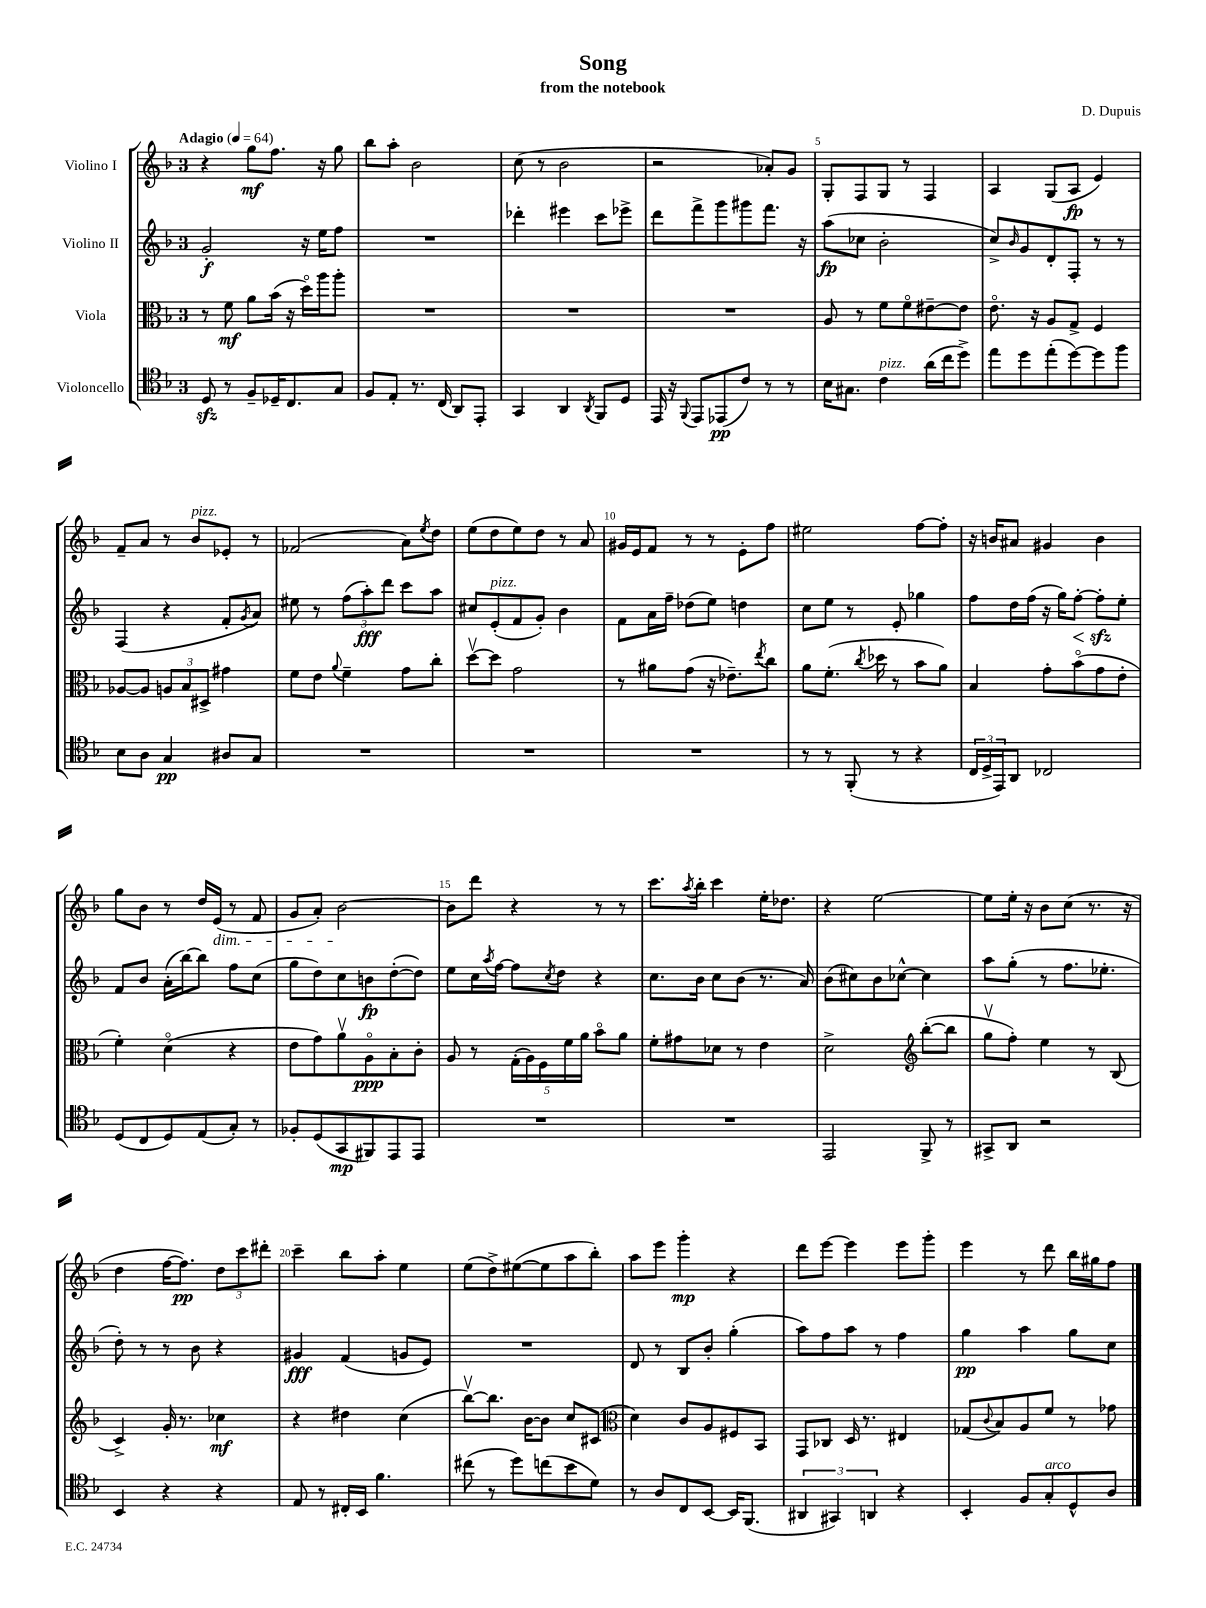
\header { title = "Song" composer = "D. Dupuis" subtitle = "from the notebook" }
<<
\new StaffGroup <<
\new Staff = "s0" \with { instrumentName = "Violino I" } {
    \clef treble \key f \major \once \override Staff.TimeSignature.style = #'single-digit \time 3/4 \tempo "Adagio" 4 = 64
    r4 g''8\mf f''8. r16 g''8 |
    bes''8 a''8-. bes'2 |
    c''8( r8 bes'2 |
    r2 aes'8-.) g'8 |
    g8-. f8 g8 r8 f4 |
    a4 g8( a8\fp e'4) |
    f'8-- a'8 r8 bes'8^\markup { \italic "pizz." } ees'8-. r8 |
    fes'2( a'8) \acciaccatura { e''8 } d''8 |
    e''8( d''8 e''8) d''8 r8 a'8 |
    gis'16 e'16 f'8 r8 r8 e'8-. f''8 |
    eis''2 f''8~ f''8-. |
    r16 b'16 ais'8 gis'4 b'4 |
    g''8 bes'8 r8 d''16 e'16\dim( r8 f'8 |
    g'8 a'8-.) bes'2~\! |
    bes'8 d'''8 r4 r8 r8 |
    c'''8. \acciaccatura { a''8 } bes''16-. c'''4 e''16-. des''8. |
    r4 e''2~ |
    e''8 e''16-. r16 bes'8 c''8( r8. r16 |
    d''4 f''16~ f''8.\pp) \tuplet 3/2 { d''8 c'''8 dis'''8-. } |
    c'''4-- bes''8 a''8-. e''4 |
    e''8( d''8->) eis''8~( eis''8 a''8 bes''8-.) |
    a''8 e'''8 g'''4-.\mp r4 |
    d'''8 e'''8~ e'''4 e'''8 g'''8-. |
    e'''4 r8 d'''8 bes''16 gis''16 f''8 \bar "|." |
}
\new Staff = "s1" \with { instrumentName = "Violino II" } {
    \clef treble \key f \major \once \override Staff.TimeSignature.style = #'single-digit \time 3/4
    g'2-.\f r16 e''16 f''8 |
    R2. |
    des'''4-. eis'''4 c'''8 ees'''8-> |
    d'''8 f'''8-> g'''8 gis'''8 f'''8. r16 |
    a''8\fp( ces''8 bes'2-. |
    c''8->) \grace { bes'16 } g'8 d'8-. f8-. r8 r8 |
    f4( r4 f'8-. \acciaccatura { g'8 } a'8) |
    eis''8 r8 \tuplet 3/2 { f''8( a''8-.\fff) d'''8 } c'''8 a''8 |
    cis''8 e'8-.^\markup { \italic "pizz." }( f'8 g'8-.) bes'4 |
    f'8 a'16 f''16-- des''8( e''8) d''4 |
    c''8 e''8 r8 e'8-. ges''4 |
    f''8 d''16 f''16( r16 g''16) f''8~-.\< f''8-.\sfz\! e''8-. |
    f'8 bes'8 a'16-.( bes''16~) bes''8 f''8 c''8( |
    g''8 d''8) c''8 b'8\fp d''8~-.( d''8) |
    e''8 c''16 \acciaccatura { a''8 } f''16~ f''8 \acciaccatura { c''8 } d''8 r4 |
    c''8. bes'16 c''8 bes'8( r8. a'16) |
    bes'8( cis''8) bes'8 ces''8~-^ ces''4 |
    a''8 g''8-.( r8 f''8. ees''8.-. |
    d''8-.) r8 r8 bes'8 r4 |
    gis'4\fff f'4( g'8 e'8) |
    R2. |
    d'8 r8 bes8 bes'8-. g''4-.( |
    a''8) f''8 a''8 r8 f''4 |
    g''4\pp a''4 g''8 c''8 \bar "|." |
}
\new Staff = "s2" \with { instrumentName = "Viola" } {
    \clef alto \key f \major \once \override Staff.TimeSignature.style = #'single-digit \time 3/4
    r8 f'8\mf a'8 bes'16( r16 d''16\flageolet) a''16 a''8-. |
    R2. |
    R2. |
    R2. |
    a8 r8 f'8 f'8\flageolet eis'8~-- eis'8 |
    e'8.\flageolet r16 a8 g8-> f4 |
    aes8~ aes8 \tuplet 3/2 { a8 bes8 dis8-> } gis'4 |
    f'8 e'8 \appoggiatura { a'8 } f'4-- g'8 c''8-. |
    d''8~\upbow d''8 g'2 |
    r8 ais'8 g'8( r16 ees'8.--) \acciaccatura { e''8 } c''8 |
    a'8 f'8.-.( \acciaccatura { c''8 } des''16 r8 bes'8 a'8) |
    bes4 g'8-. bes'8\flageolet( g'8 e'8-. |
    f'4-.) d'4\flageolet( r4 |
    e'8 g'8) a'8\upbow a8\flageolet\ppp bes8-. c'8-. |
    a8 r8 \tuplet 5/4 { g16-.( a16) f16 f'16 a'16 } bes'8\flageolet a'8 |
    f'8-. gis'8 des'8 r8 e'4 |
    d'2-> \clef treble bes''8~-.( bes''8 |
    g''8\upbow f''8-.) e''4 r8 bes8( |
    c'4->) g'16-. r8. ces''4\mf |
    r4 dis''4 c''4( |
    bes''8~\upbow) bes''8. bes'16~ bes'8 c''8 cis'8( |
    \clef alto d'4) c'8 a8 fis8 bes,8 |
    g,8 ces8 d16 r8. eis4 |
    ges8( \appoggiatura { c'8 } bes8) a8 f'8 r8 ges'8 \bar "|." |
}
\new Staff = "s3" \with { instrumentName = "Violoncello" } {
    \clef tenor \key f \major \once \override Staff.TimeSignature.style = #'single-digit \time 3/4
    d8\sfz r8 f8-- des16-- c8. g8 |
    f8 e8-. r8. c16( a,8) e,8-. |
    g,4 a,4 \acciaccatura { a,8 } f,8 d8 |
    e,16 r16 \appoggiatura { f,8 } e,8 ees,8\pp( c'8) r8 r8 |
    bes16 gis8. c'4^\markup { \italic "pizz." } a'16( c''16 d''8->) |
    e''8 d''8 e''8-.( d''8~) d''8 f''8 |
    bes8 a8 g4\pp ais8 g8 |
    R2. |
    R2. |
    R2. |
    r8 r8 f,8-.( r8 r4 |
    \tuplet 3/2 { c16 d16-> e,16) } a,8 ces2 |
    d8( c8 d8) e8( g8-.) r8 |
    fes8-. d8( g,8\mp fis,8) e,8 e,8 |
    R2. |
    R2. |
    e,2 f,8-> r8 |
    gis,8-> a,8 r2 |
    bes,4 r4 r4 |
    e8 r8 cis16-. bes,16 f'4. |
    cis''8( r8 d''8) c''8( bes'8 d'8) |
    r8 a8 c8 bes,8~ bes,16 f,8.( |
    \tuplet 3/2 { ais,4 gis,4) a,4 } r4 |
    bes,4-. f8 g8-.^\markup { \italic "arco" } d8-^ a8 \bar "|." |
}
>>
>>
\layout { \context { \Score \override BarNumber.break-visibility = ##(#f #t #t) barNumberVisibility = #(every-nth-bar-number-visible 5) } }
